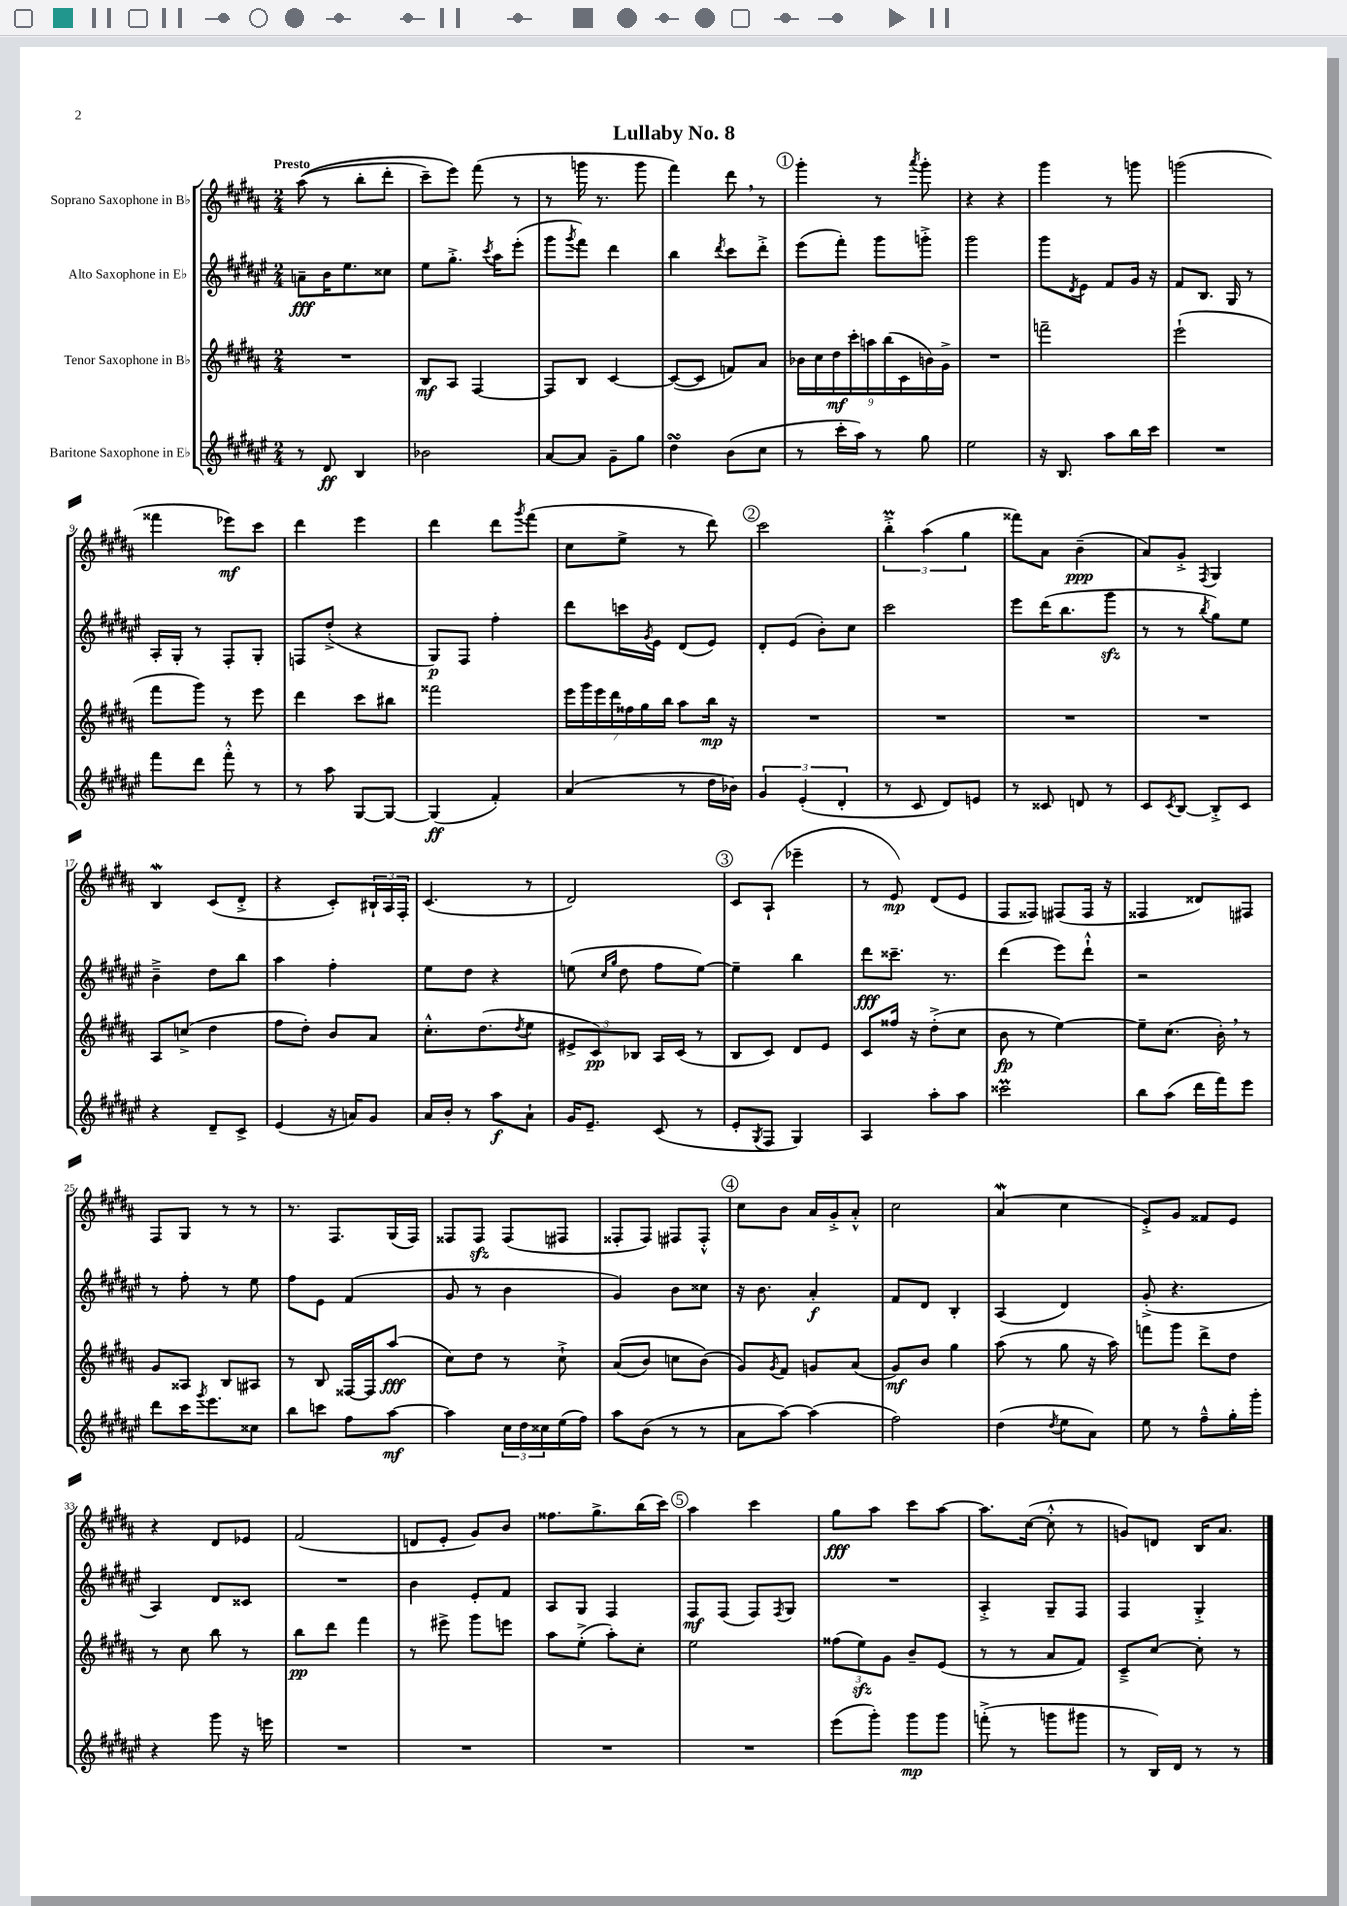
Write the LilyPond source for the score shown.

\header { title = "Lullaby No. 8" }
<<
\new StaffGroup <<
\new Staff = "s0" \with { instrumentName = "Soprano Saxophone in Bb" } {
    \clef treble \key b \major \numericTimeSignature \time 2/4 \tempo "Presto"
    ais''8(\( r8 b''8-. dis'''8-. |
    cis'''8--) e'''8\) fis'''8( r8 |
    r8 g'''16 r8. g'''8 |
    fis'''4) dis'''8 \breathe r8 |
    \mark \markup { \circle "1" } gis'''4-. r8 \acciaccatura { ais'''8 } gis'''8-. |
    r4 r4 |
    gis'''4 r8 g'''8 |
    g'''2( |
    fisis'''4 ees'''8\mf) cis'''8 |
    dis'''4 e'''4 |
    dis'''4 dis'''8 \acciaccatura { gis'''8 } fis'''8( |
    cis''8 e''8-> r8 dis'''8) |
    \mark \markup { \circle "2" } cis'''2 |
    \tuplet 3/2 { b''4-.->\prall ais''4( gis''4 } |
    fisis'''8) ais'8 b'4--\ppp( |
    ais'8) gis'8-.-> \acciaccatura { fis8 } gis4 |
    b4\mordent cis'8( dis'8-.-> |
    r4 cis'8-.) \tuplet 3/2 { bis16-! ais16 fis16-. } |
    cis'4.( r8 |
    dis'2) |
    \mark \markup { \circle "3" } cis'8 ais8-!( ees'''4-- |
    r8 e'8\mp) dis'8( e'8 |
    fis8 fisis8) fis8( fis16 r16 |
    fisis4 disis'8) fis8 |
    fis8 gis8 r8 r8 |
    r8. fis8. gis16( fis16) |
    fisis8 fisis8\sfz fisis8( fis8 |
    fisis8-. fisis8) fis8 fis8-.-^ |
    \mark \markup { \circle "4" } cis''8 b'8 ais'16 gis'16-.-> ais'8-.-^ |
    cis''2 |
    ais'4\mordent( cis''4 |
    e'8-.->) gis'8 fisis'8 e'8 |
    r4 dis'8 ees'8 |
    fis'2( |
    d'8 e'8-. gis'8) b'8 |
    fisis''8. gis''8.-> b''16( cis'''16) |
    \mark \markup { \circle "5" } ais''4 cis'''4 |
    gis''8\fff ais''8 cis'''8 ais''8~ |
    ais''8. cis''16~( cis''8-.-^ r8 |
    g'8) d'8 b16 ais'8. \bar "|." |
}
\new Staff = "s1" \with { instrumentName = "Alto Saxophone in Eb" } {
    \clef treble \key fis \major \numericTimeSignature \time 2/4
    a'8--\fff b'16 eis''8. cisis''8 |
    eis''8 gis''8.-.-> \acciaccatura { cis'''8 } ais''16 eis'''8-.( |
    gis'''8 \acciaccatura { gis'''8 } fis'''8) dis'''4 |
    b''4 \acciaccatura { dis'''8 } cis'''8 dis'''8-.-> |
    \mark \markup { \circle "1" } eis'''8( fis'''8-.) gis'''8 g'''8-.-> |
    gis'''2 |
    gis'''8 \acciaccatura { dis'8 } eis'8 fis'8 gis'16 r16 |
    fis'8 b8. gis16 r8 |
    ais16-. gis16-. r8 fis8-. gis8-. |
    f8 dis''8-.->( r4 |
    gis8\p) fis8 fis''4-. |
    dis'''8 c'''16 \acciaccatura { gis'8 } eis'16 dis'8( eis'8) |
    \mark \markup { \circle "2" } dis'8-. eis'8( b'8-.) cis''8 |
    cis'''2 |
    eis'''8 dis'''16( b''8. gis'''8\sfz |
    r8 r8 \acciaccatura { b''8 } gis''8) eis''8 |
    b'4---> dis''8 b''8 |
    ais''4 fis''4-. |
    eis''8 dis''8 r4 |
    e''8( \grace { cis''16 gis''16 } dis''8 fis''8 e''8~) |
    \mark \markup { \circle "3" } e''4-- b''4 |
    dis'''8\fff cisis'''8.-- r8. |
    dis'''4( eis'''8) dis'''8-!-^ |
    r2 |
    r8 fis''8-. r8 eis''8 |
    fis''8 eis'8 fis'4( |
    gis'8 r8 b'4 |
    gis'4) b'8 cisis''8 |
    \mark \markup { \circle "4" } r16 b'8. ais'4-.\f |
    fis'8 dis'8 b4-. |
    ais4( dis'4) |
    gis'8-.->( r4. |
    ais4) dis'8 cisis'8 |
    R2 |
    b'4 eis'8-. fis'8 |
    ais8 gis8 fis4 |
    \mark \markup { \circle "5" } fis8\mf fis8( fis8) \acciaccatura { fis8 } gis8 |
    R2 |
    ais4-.-> gis8-- fis8 |
    fis4 gis4-.-> \bar "|." |
}
\new Staff = "s2" \with { instrumentName = "Tenor Saxophone in Bb" } {
    \clef treble \key b \major \numericTimeSignature \time 2/4
    R2 |
    b8\mf ais8 fis4~ |
    fis8 b8 cis'4~ |
    cis'8~( cis'8 f'8) ais'8 |
    \mark \markup { \circle "1" } \tuplet 9/8 { bes'16 cis''16 dis''16\mf cis'''16-. a''16 b''16( cis'16 b'16) gis'16-> } |
    R2 |
    f'''2-- |
    e'''2-!( |
    fis'''8 gis'''8) r8 e'''8 |
    dis'''4 cis'''8 bis''8 |
    fisis'''2 |
    \tuplet 7/4 { e'''16 gis'''16 e'''16 dis'''16 fisis''16 gis''16 b''16 } ais''8 b''16\mp r16 |
    \mark \markup { \circle "2" } R2 |
    R2 |
    R2 |
    R2 |
    ais8 c''8->( dis''4 |
    fis''8 dis''8-.) b'8 ais'8 |
    cis''8.-.-^ dis''8.( \acciaccatura { dis''8 } e''8 |
    \tuplet 3/2 { eis'8-> cis'8\pp) bes8 } ais16 cis'16( r8 |
    \mark \markup { \circle "3" } b8 cis'8) dis'8 e'8 |
    cis'8 fisis''16 r16 dis''8-.->( cis''8 |
    b'8\fp r8 e''4~) |
    e''8-- cis''8.( b'16-.) \breathe r8 |
    gis'8 aisis8 b8 ais8 |
    r8 b8 fisis16~ fisis16 ais''8\fff( |
    cis''8) dis''8 r8 cis''8-!-> |
    ais'8(\( b'8) c''8 b'8(\) |
    \mark \markup { \circle "4" } gis'8) \acciaccatura { gis'8 } fis'8 g'8 ais'8( |
    gis'8\mf) b'8 gis''4 |
    ais''8( r8 gis''8 r16 ais''16) |
    f'''8 gis'''8 dis'''8-> dis''8 |
    r8 cis''8 b''8 r8 |
    b''8\pp dis'''8 fis'''4 |
    r8 eis'''8-> gis'''8 e'''8 |
    ais''8 e''8-.->( ais''8-.) cis''8-. |
    \mark \markup { \circle "5" } e''2 |
    \tuplet 3/2 { fisis''8( e''8\sfz) gis'8 } b'8-- e'8( |
    r8 r8 ais'8 fis'8) |
    cis'8---> cis''8~ cis''8-. r8 \bar "|." |
}
\new Staff = "s3" \with { instrumentName = "Baritone Saxophone in Eb" } {
    \clef treble \key fis \major \numericTimeSignature \time 2/4
    r8 dis'8\ff b4 |
    bes'2 |
    ais'8~ ais'8 gis'8-- gis''8 |
    dis''4\turn b'8( cis''8 |
    \mark \markup { \circle "1" } r8 cis'''16-. ais''16) r8 gis''8 |
    eis''2 |
    r16 b8. ais''8 b''16 cis'''16 |
    R2 |
    fis'''8 dis'''8 fis'''8-.-^ r8 |
    r8 ais''8 gis8~ gis8~ |
    gis4\ff( fis'4-.) |
    ais'4( r8 dis''16 bes'16) |
    \mark \markup { \circle "2" } \tuplet 3/2 { gis'4 eis'4-.( dis'4-. } |
    r8 cis'8 dis'8) e'8 |
    r8 cisis'8 d'8 r8 |
    cis'8 \acciaccatura { cis'8 } b8~ b8-.-> cis'8 |
    r4 dis'8-- cis'8-> |
    eis'4( r16 a'16) gis'8 |
    ais'16 b'16-. r8 ais''8\f ais'8-! |
    gis'16 eis'8.-- cis'8( r8 |
    \mark \markup { \circle "3" } eis'8-. \acciaccatura { gis8 } fis8 gis4) |
    ais4 ais''8-. ais''8 |
    cisis'''2\prall |
    b''8 ais''8( dis'''16 fis'''16) eis'''8 |
    dis'''8 cis'''16 \acciaccatura { gis'''8 } eis'''8. cisis''8 |
    b''8 c'''8 fis''8 ais''8~\mf |
    ais''4 \tuplet 3/2 { cis''16 dis''16 cisis''16 } eis''16( fis''16) |
    ais''8 b'8( r8 r8 |
    \mark \markup { \circle "4" } ais'8 ais''8~) ais''4( |
    fis''2) |
    dis''4( \acciaccatura { dis''8 } eis''8 ais'8) |
    eis''8 r8 fis''8---^ gis''16-. gis'''16-. |
    r4 gis'''8 r16 e'''16 |
    R2 |
    R2 |
    R2 |
    \mark \markup { \circle "5" } R2 |
    eis'''8( gis'''8-.) gis'''8\mp gis'''8 |
    f'''8-.->( r8 g'''8 gis'''8 |
    r8 b16) dis'16 r8 r8 \bar "|." |
}
>>
>>
